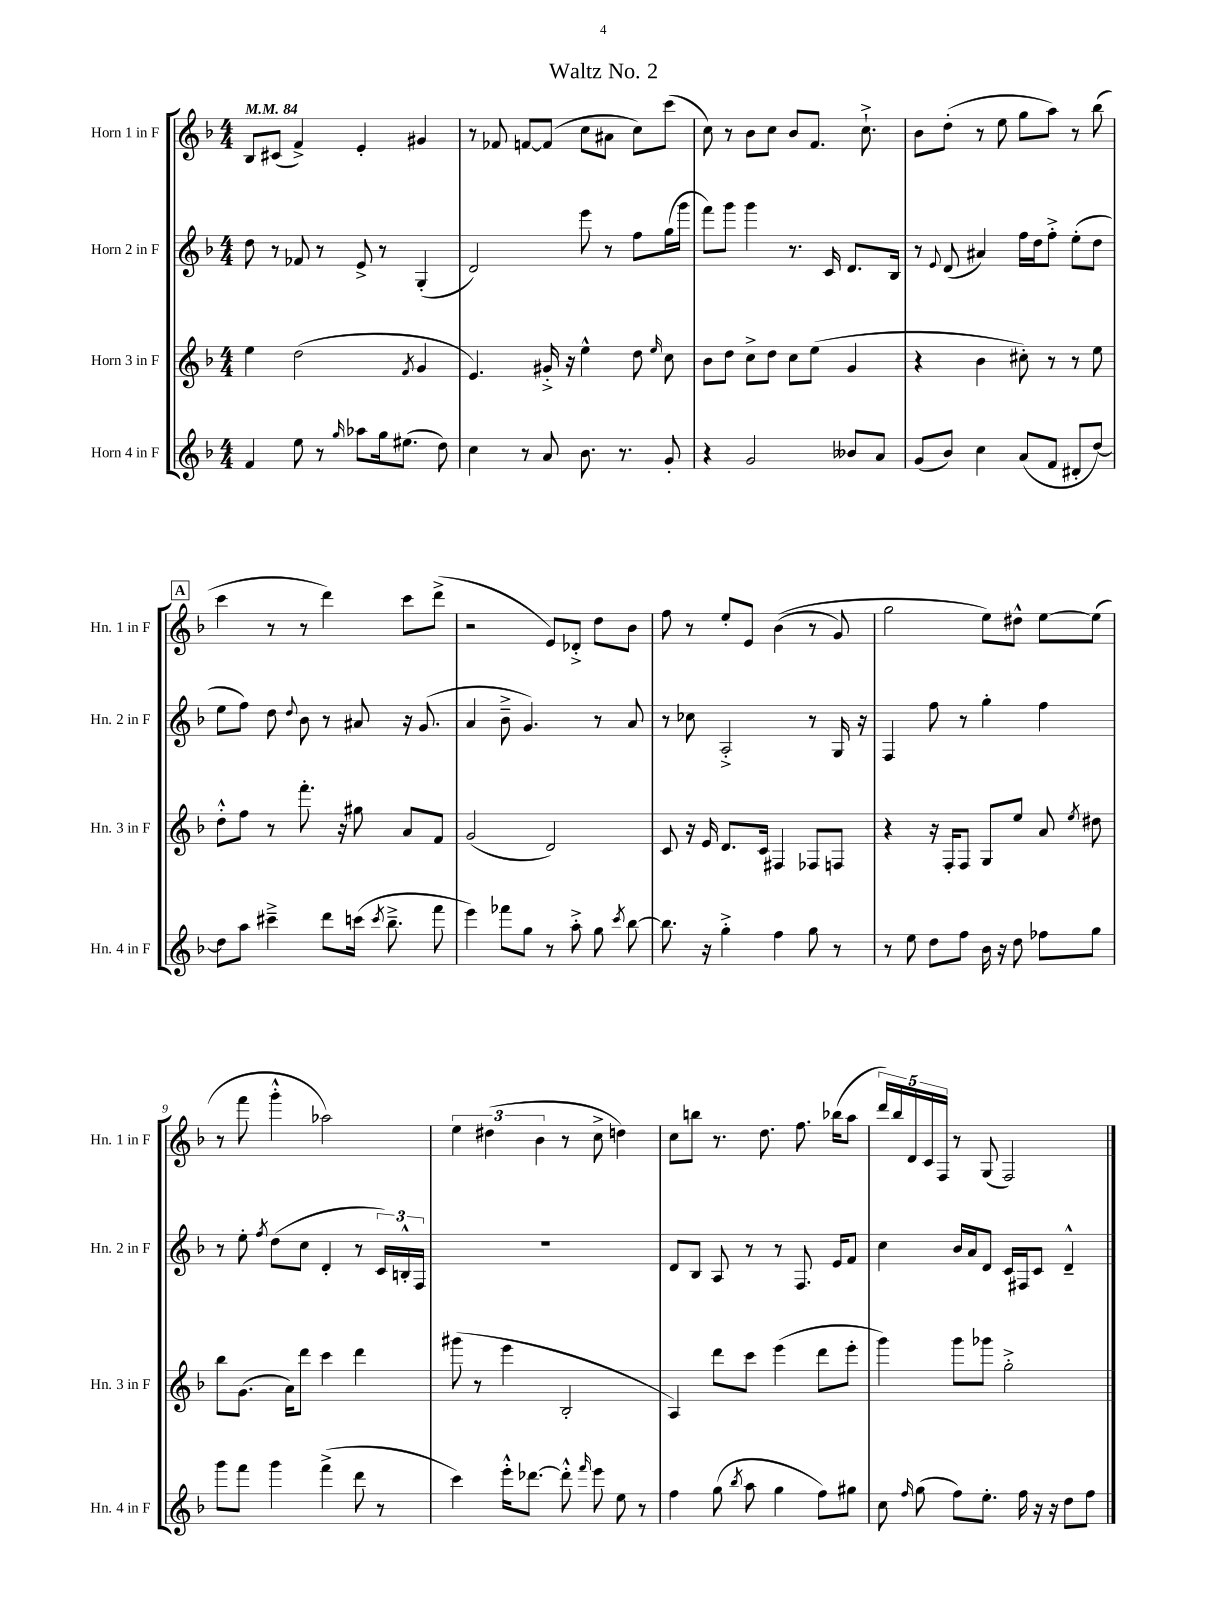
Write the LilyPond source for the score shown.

\header { title = "Waltz No. 2" }
<<
\new StaffGroup <<
\new Staff = "s0" \with { instrumentName = "Horn 1 in F" shortInstrumentName = "Hn. 1 in F" } {
    \clef treble \key f \major \numericTimeSignature \time 4/4 \tempo 4 = 84
    \autoBeamOff bes8[ cis'8]( f'4->) e'4-. gis'4 |
    r8 fes'8 f'8[~ f'8]( c''8[ ais'8] c''8[) c'''8]( |
    c''8) r8 bes'8[ c''8] bes'8[ f'8.] c''8.-!-> |
    bes'8[ d''8]-.( r8 e''8 g''8[ a''8]) r8 bes''8( |
    \mark \markup { \box "A" } c'''4 r8 r8 d'''4) c'''8[ d'''8]->( |
    r2 e'8[) des'8]-.-> d''8[ bes'8] |
    f''8 r8 e''8[-. e'8] bes'4(\( r8 g'8) |
    g''2 e''8[\) dis''8]-^ e''8[~ e''8]( |
    r8 f'''8 g'''4-.-^ aes''2) |
    \tuplet 3/2 { e''4 dis''4( bes'4 } r8 c''8-> d''4) |
    c''8[ b''8] r8. d''8. f''8. bes''16[( a''8] |
    \tuplet 5/4 { d'''16[) bes''16 d'16 c'16 f16] } r8 g8( f2) \bar "|." |
}
\new Staff = "s1" \with { instrumentName = "Horn 2 in F" shortInstrumentName = "Hn. 2 in F" } {
    \clef treble \key f \major \numericTimeSignature \time 4/4
    \autoBeamOff d''8 r8 fes'8 r8 e'8-> r8 g4-.( |
    d'2) e'''8 r8 f''8[ g''16( g'''16] |
    f'''8[) g'''8] g'''4 r8. c'16 d'8.[ bes16] |
    r8 \appoggiatura { e'8 } d'8( ais'4) f''16[ d''16 f''8]-.-> e''8[-.( d''8] |
    \mark \markup { \box "A" } e''8[ f''8]) d''8 \appoggiatura { d''8 } bes'8 r8 ais'8 r16 g'8.( |
    a'4 bes'8---> g'4.) r8 a'8 |
    r8 ces''8 a2-.-> r8 g16 r16 |
    f4 f''8 r8 g''4-. f''4 |
    r8 e''8-. \acciaccatura { f''8 } d''8[( c''8] d'4-. r8 \tuplet 3/2 { c'16[) b16-.-^ f16] } |
    R1 |
    d'8[ bes8] a8 r8 r8 f8. e'16[ f'8] |
    c''4 bes'16[ a'16 d'8] c'16[ fis16 c'8] d'4---^ \bar "|." |
}
\new Staff = "s2" \with { instrumentName = "Horn 3 in F" shortInstrumentName = "Hn. 3 in F" } {
    \clef treble \key f \major \numericTimeSignature \time 4/4
    \autoBeamOff e''4 d''2( \acciaccatura { f'8 } g'4 |
    e'4.) gis'16-.-> r16 e''4-^ d''8 \grace { e''16 } c''8 |
    bes'8[ d''8] c''8[-> d''8] c''8[ e''8]( g'4 |
    r4 bes'4 cis''8-.) r8 r8 e''8 |
    \mark \markup { \box "A" } d''8[-.-^ f''8] r8 f'''8.-. r16 gis''8 a'8[ f'8] |
    g'2( d'2) |
    c'8 r16 e'16 d'8.[ c'16] fis4 fes8[ f8] |
    r4 r16 f16[-. f8] g8[ e''8] a'8 \acciaccatura { e''8 } dis''8 |
    bes''8[ g'8.]( a'16[) d'''8] c'''4 d'''4 |
    gis'''8( r8 e'''4 bes2-. |
    a4) d'''8[ c'''8] e'''4( d'''8[ e'''8]-. |
    g'''4) g'''8[ ges'''8] g''2-.-> \bar "|." |
}
\new Staff = "s3" \with { instrumentName = "Horn 4 in F" shortInstrumentName = "Hn. 4 in F" } {
    \clef treble \key f \major \numericTimeSignature \time 4/4
    \autoBeamOff f'4 e''8 r8 \grace { g''16 } aes''8[ g''16 eis''8.]( d''8) |
    c''4 r8 a'8 bes'8. r8. g'8-. |
    r4 g'2 beses'8[ a'8] |
    g'8[( bes'8]) c''4 a'8[( f'8] dis'8[-. d''8]~) |
    \mark \markup { \box "A" } d''8[ a''8] cis'''4---> d'''8[ c'''16]( \acciaccatura { c'''8 } bes''8.---> f'''8 |
    e'''4) fes'''8[ g''8] r8 a''8-.-> g''8 \acciaccatura { c'''8 } bes''8~ |
    bes''8. r16 g''4-.-> f''4 g''8 r8 |
    r8 e''8 d''8[ f''8] bes'16 r16 d''8 fes''8[ g''8] |
    g'''8[ f'''8] g'''4 f'''4->( d'''8 r8 |
    c'''4) e'''16[-.-^ des'''8.]~ des'''8-.-^ \grace { f'''16 } e'''8 e''8 r8 |
    f''4 g''8( \acciaccatura { bes''8 } a''8 g''4 f''8[) gis''8] |
    c''8 \grace { f''16 } g''8( f''8[) e''8.]-. f''16 r16 r16 d''8[ f''8] \bar "|." |
}
>>
>>
